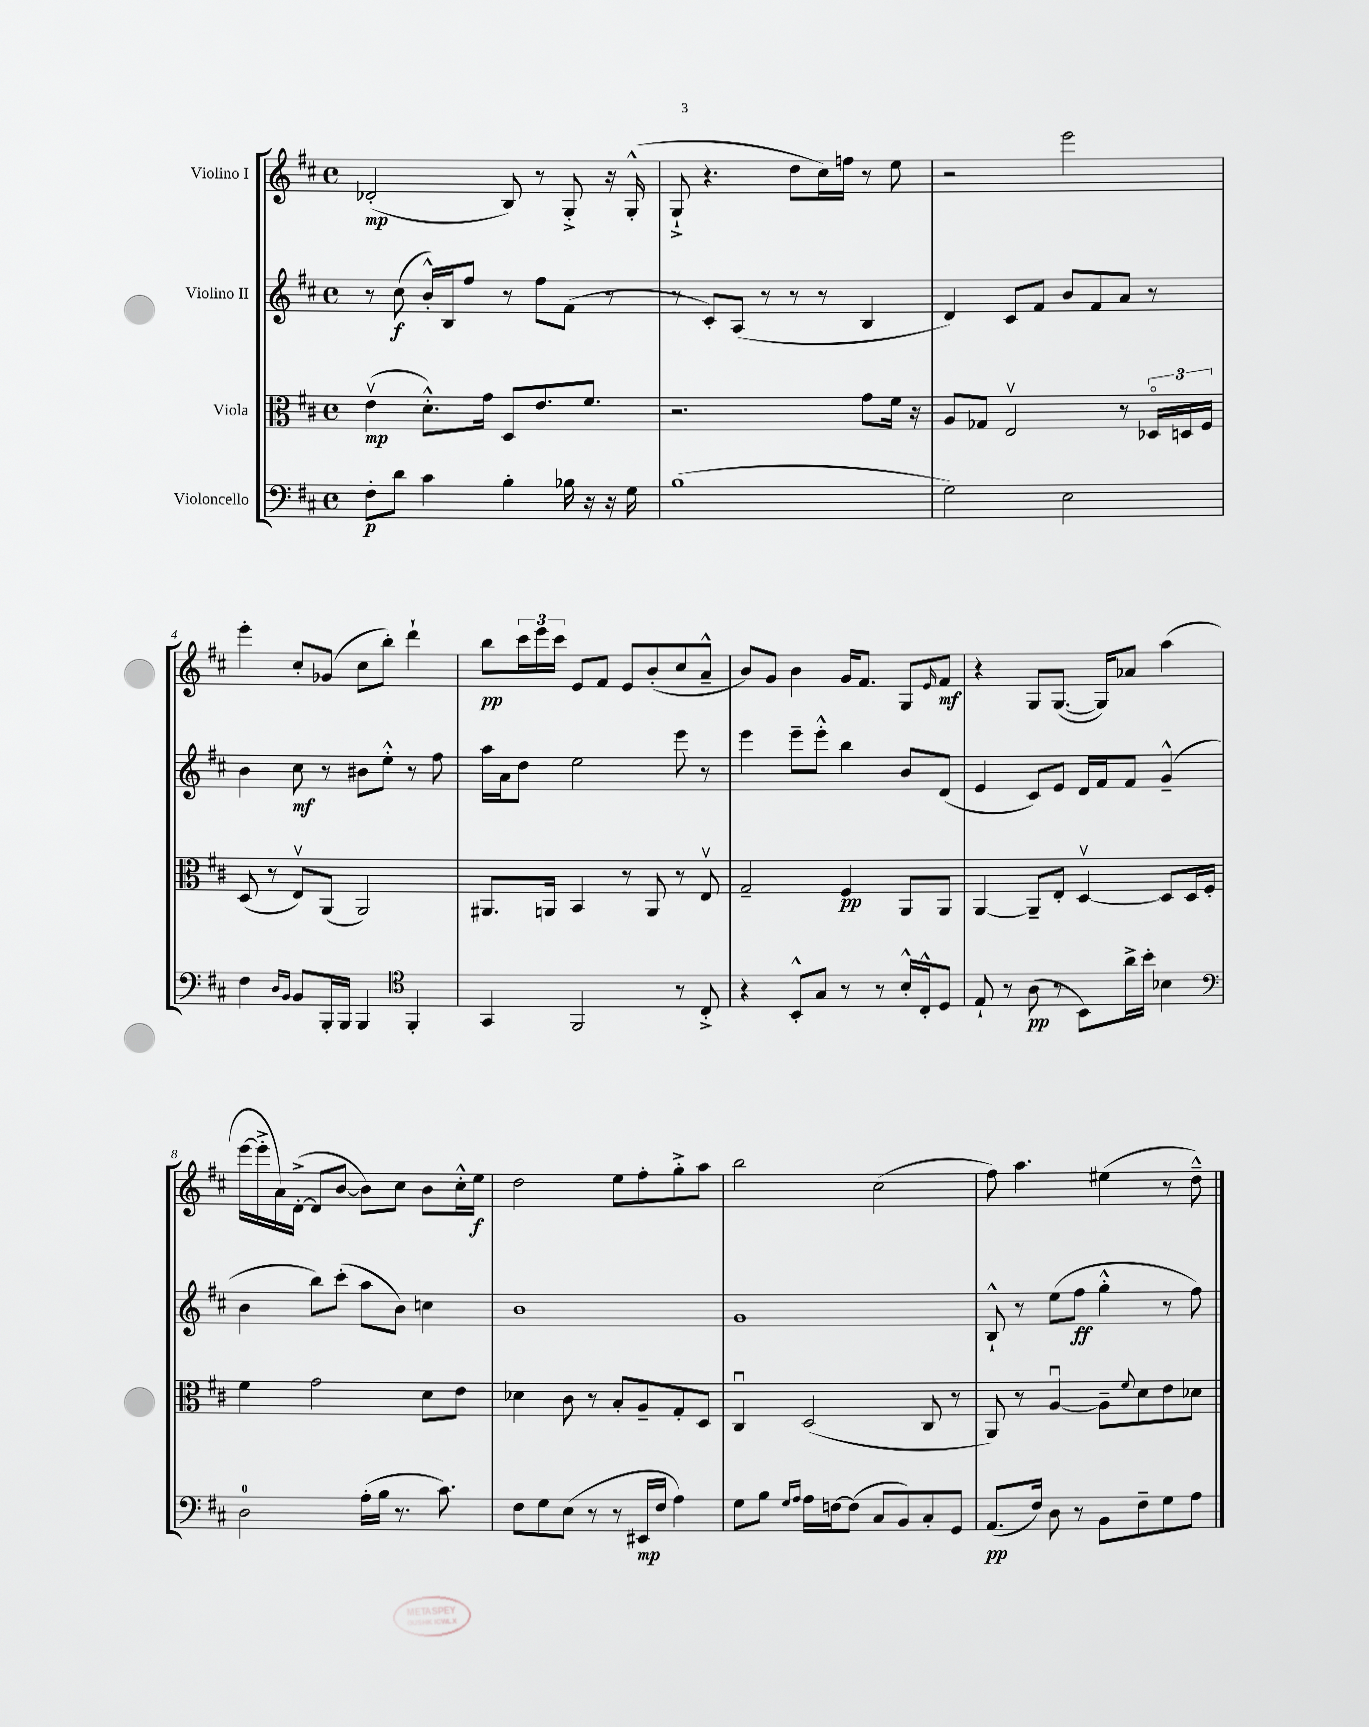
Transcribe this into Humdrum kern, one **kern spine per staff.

**kern	**dynam	**kern	**dynam	**kern	**dynam	**kern	**dynam
*part4	*part4	*part3	*part3	*part2	*part2	*part1	*part1
*staff4	*staff4	*staff3	*staff3	*staff2	*staff2	*staff1	*staff1
*I"Violoncello	*	*I"Viola	*	*I"Violino II	*	*I"Violino I	*
*clefF4	*	*clefC3	*	*clefG2	*	*clefG2	*
*k[f#c#]	*	*k[f#c#]	*	*k[f#c#]	*	*k[f#c#]	*
*M4/4	*	*M4/4	*	*M4/4	*	*M4/4	*
*met(c)	*	*met(c)	*	*met(c)	*	*met(c)	*
=1	=1	=1	=1	=1	=1	=1	=1
8F#'\L	p	(4ev\	mp	8r	.	(2d-X'/	mp
8d\J	.	.	.	(8cc#\	f	.	.
4c#\	.	8.d'^^\L)	.	16b'^^/LL)	.	.	.
.	.	.	.	16B/J	.	.	.
.	.	.	.	8ff#/J	.	.	.
.	.	16g\Jk	.	.	.	.	.
4B'\	.	8D/L	.	8r	.	8B/)	.
.	.	8.e/	.	8ff#\L	.	8r	.
16B-X\	.	.	.	(8f#\J	.	8G'^/	.
16r	.	8.f#/J	.	.	.	.	.
16r	.	.	.	8r	.	16r	.
16G\	.	.	.	.	.	(16G'^^/	.
=2	=2	=2	=2	=2	=2	=2	=2
(1B	.	2.r	.	8r	.	8G`^/	.
.	.	.	.	8c#'/L)	.	4.r	.
.	.	.	.	(8A/J	.	.	.
.	.	.	.	8r	.	.	.
.	.	.	.	8r	.	8dd\L	.
.	.	.	.	8r	.	16cc#\L)	.
.	.	.	.	.	.	16ffn\JJ	.
.	.	8g\L	.	4B/	.	8r	.
.	.	16f#\Jk	.	.	.	8ee\	.
.	.	16r	.	.	.	.	.
=3	=3	=3	=3	=3	=3	=3	=3
2G\)	.	8A/L	.	4d/)	.	2r	.
.	.	8G-X/J	.	.	.	.	.
.	.	2Ev/	.	8c#/L	.	.	.
.	.	.	.	8f#/J	.	.	.
2E\	.	.	.	8b/L	.	2eee\	.
.	.	.	.	8f#/	.	.	.
.	.	8r	.	8a/J	.	.	.
.	.	24D-X/LL	.	8r	.	.	.
.	.	24Dn/	.	.	.	.	.
.	.	24F#/JJ	.	.	.	.	.
!!LO:LB:g=z
=4	=4	=4	=4	=4	=4	=4	=4
4F#\	.	(8D/	.	4b\	.	4eee'\	.
.	.	8r	.	.	.	.	.
16qqD/LL	.	.	.	.	.	.	.
16qqBB/JJ	.	.	.	.	.	.	.
8BB/L	.	8Ev/L)	.	8cc#\	mf	8cc#'/L	.
16BBB'/L	.	(8AA/J	.	8r	.	(8g-X/J	.
16BBB/JJ	.	.	.	.	.	.	.
4BBB/	.	2AA/)	.	8b#X\L	.	8cc#\L	.
.	.	.	.	8ee'^^\J	.	8bb'\J)	.
*clefC4	*	*	*	*	*	*	*
4FF#'/	.	.	.	8r	.	4ddd`\	.
.	.	.	.	8ff#\	.	.	.
=5	=5	=5	=5	=5	=5	=5	=5
4GG/	.	8.AA#X/L	.	16aa\LL	.	8bb\L	pp
.	.	.	.	16a\J	.	.	.
.	.	.	.	8dd\J	.	24ccc#\L	.
.	.	.	.	.	.	24eee\	.
.	.	16AAn/Jk	.	.	.	.	.
.	.	.	.	.	.	24ccc#\JJ	.
2FF#/	.	4BB/	.	2ee\	.	8e/L	.
.	.	.	.	.	.	8f#/J	.
.	.	8r	.	.	.	8e/L	.
.	.	8AA/	.	.	.	(8b'/	.
8r	.	8r	.	8eee\	.	8cc#/	.
8C#'^/	.	8Ev/	.	8r	.	8a~^^/J	.
=6	=6	=6	=6	=6	=6	=6	=6
4r	.	2G~/	.	4eee\	.	8b/L)	.
.	.	.	.	.	.	8g/J	.
8BB'^^/L	.	.	.	8eee~\L	.	4b\	.
8G/J	.	.	.	8eee'^^\J	.	.	.
8r	.	4F#/	pp	4bb\	.	16g/KL	.
.	.	.	.	.	.	8.f#/J	.
8r	.	.	.	.	.	.	.
16B'^^/LL	.	8AA/L	.	8b/L	.	8G/L	.
16C#'^^/J	.	.	.	.	.	.	.
.	.	.	.	.	.	16qqe/	.
8D/J	.	8AA/J	.	(8d/J	.	8f#/J	mf
=7	=7	=7	=7	=7	=7	=7	=7
8E`/	.	[4AA/	.	4e/	.	4r	.
8r	.	.	.	.	.	.	.
(8A\	pp	8AA~/L]	.	8c#/L)	.	8G/L	.
8r	.	8E'/J	.	8e/J	.	([8.G/J	.
8BB\L)	.	[4Dv/	.	16d/LL	.	.	.
.	.	.	.	16f#/J	.	16G/KL])	.
16a^\L	.	.	.	8f#/J	.	8a-X/J	.
16b'\JJ	.	.	.	.	.	.	.
4B-X\	.	8D/L]	.	(4g~^^/	.	(4aa\	.
.	.	16D/L	.	.	.	.	.
.	.	16F#'/JJ	.	.	.	.	.
!!LO:LB:g=z
=8	=8	=8	=8	=8	=8	=8	=8
*clefF4	*	*	*	*	*	*	*
2D\	.	4f#\	.	4b\	.	[16eee\LL	.
.	.	.	.	.	.	16eee'^\]	.
.	.	.	.	.	.	16a\)	.
.	.	.	.	.	.	([16d'^\JJ	.
.	.	2g\	.	8bb\L)	.	8d/L]	.
.	.	.	.	(8ccc#'\J	.	[8b/J	.
(16A'\LL	.	.	.	8aa\L	.	8b\L])	.
16B\JJ	.	.	.	.	.	.	.
8.r	.	.	.	8b\J)	.	8cc#\J	.
.	.	8d\L	.	4ccn\	.	8b\L	.
8.c#\)	.	.	.	.	.	.	.
.	.	8e\J	.	.	.	16cc#'^^\L	.
.	.	.	.	.	.	16ee\JJ	f
=9	=9	=9	=9	=9	=9	=9	=9
8F#\L	.	4d-X\	.	1b	.	2dd\	.
8G\	.	.	.	.	.	.	.
(8E\J	.	8c#\	.	.	.	.	.
8r	.	8r	.	.	.	.	.
8r	.	8B'/L	.	.	.	8ee\L	.
16EE#X/LL	mp	8A~/	.	.	.	8ff#'\	.
16F#/JJ	.	.	.	.	.	.	.
4A\)	.	8G'/	.	.	.	8gg'^\	.
.	.	8D/J	.	.	.	8aa\J	.
=10	=10	=10	=10	=10	=10	=10	=10
8G\L	.	4C#u/	.	1g	.	2bb\	.
8B\J	.	.	.	.	.	.	.
16qqG/LL	.	.	.	.	.	.	.
16qqA/JJ	.	.	.	.	.	.	.
16A\LL	.	(2D/	.	.	.	.	.
[16Fn\J	.	.	.	.	.	.	.
(8F\J]	.	.	.	.	.	.	.
8C#/L	.	.	.	.	.	(2cc#\	.
8BB/)	.	.	.	.	.	.	.
8C#'/	.	8C#/	.	.	.	.	.
8GG/J	.	8r	.	.	.	.	.
=11	=11	=11	=11	=11	=11	=11	=11
(8.AA/L	pp	8AA/)	.	8B`^^/	.	8ff#\)	.
.	.	8r	.	8r	.	4.aa\	.
16F#/Jk)	.	.	.	.	.	.	.
8D\	.	[4Au/	.	(8ee\L	.	.	.
8r	.	.	.	8ff#\J	ff	.	.
8BB\L	.	8A~\L]	.	4gg'^^\	.	(4ee#X\	.
.	.	8qqf#/	.	.	.	.	.
8F#~\	.	8d\	.	.	.	.	.
8G\	.	8e\	.	8r	.	8r	.
8A\J	.	8d-X\J	.	8ff#\)	.	8dd~^^\)	.
==	==	==	==	==	==	==	==
*-	*-	*-	*-	*-	*-	*-	*-
